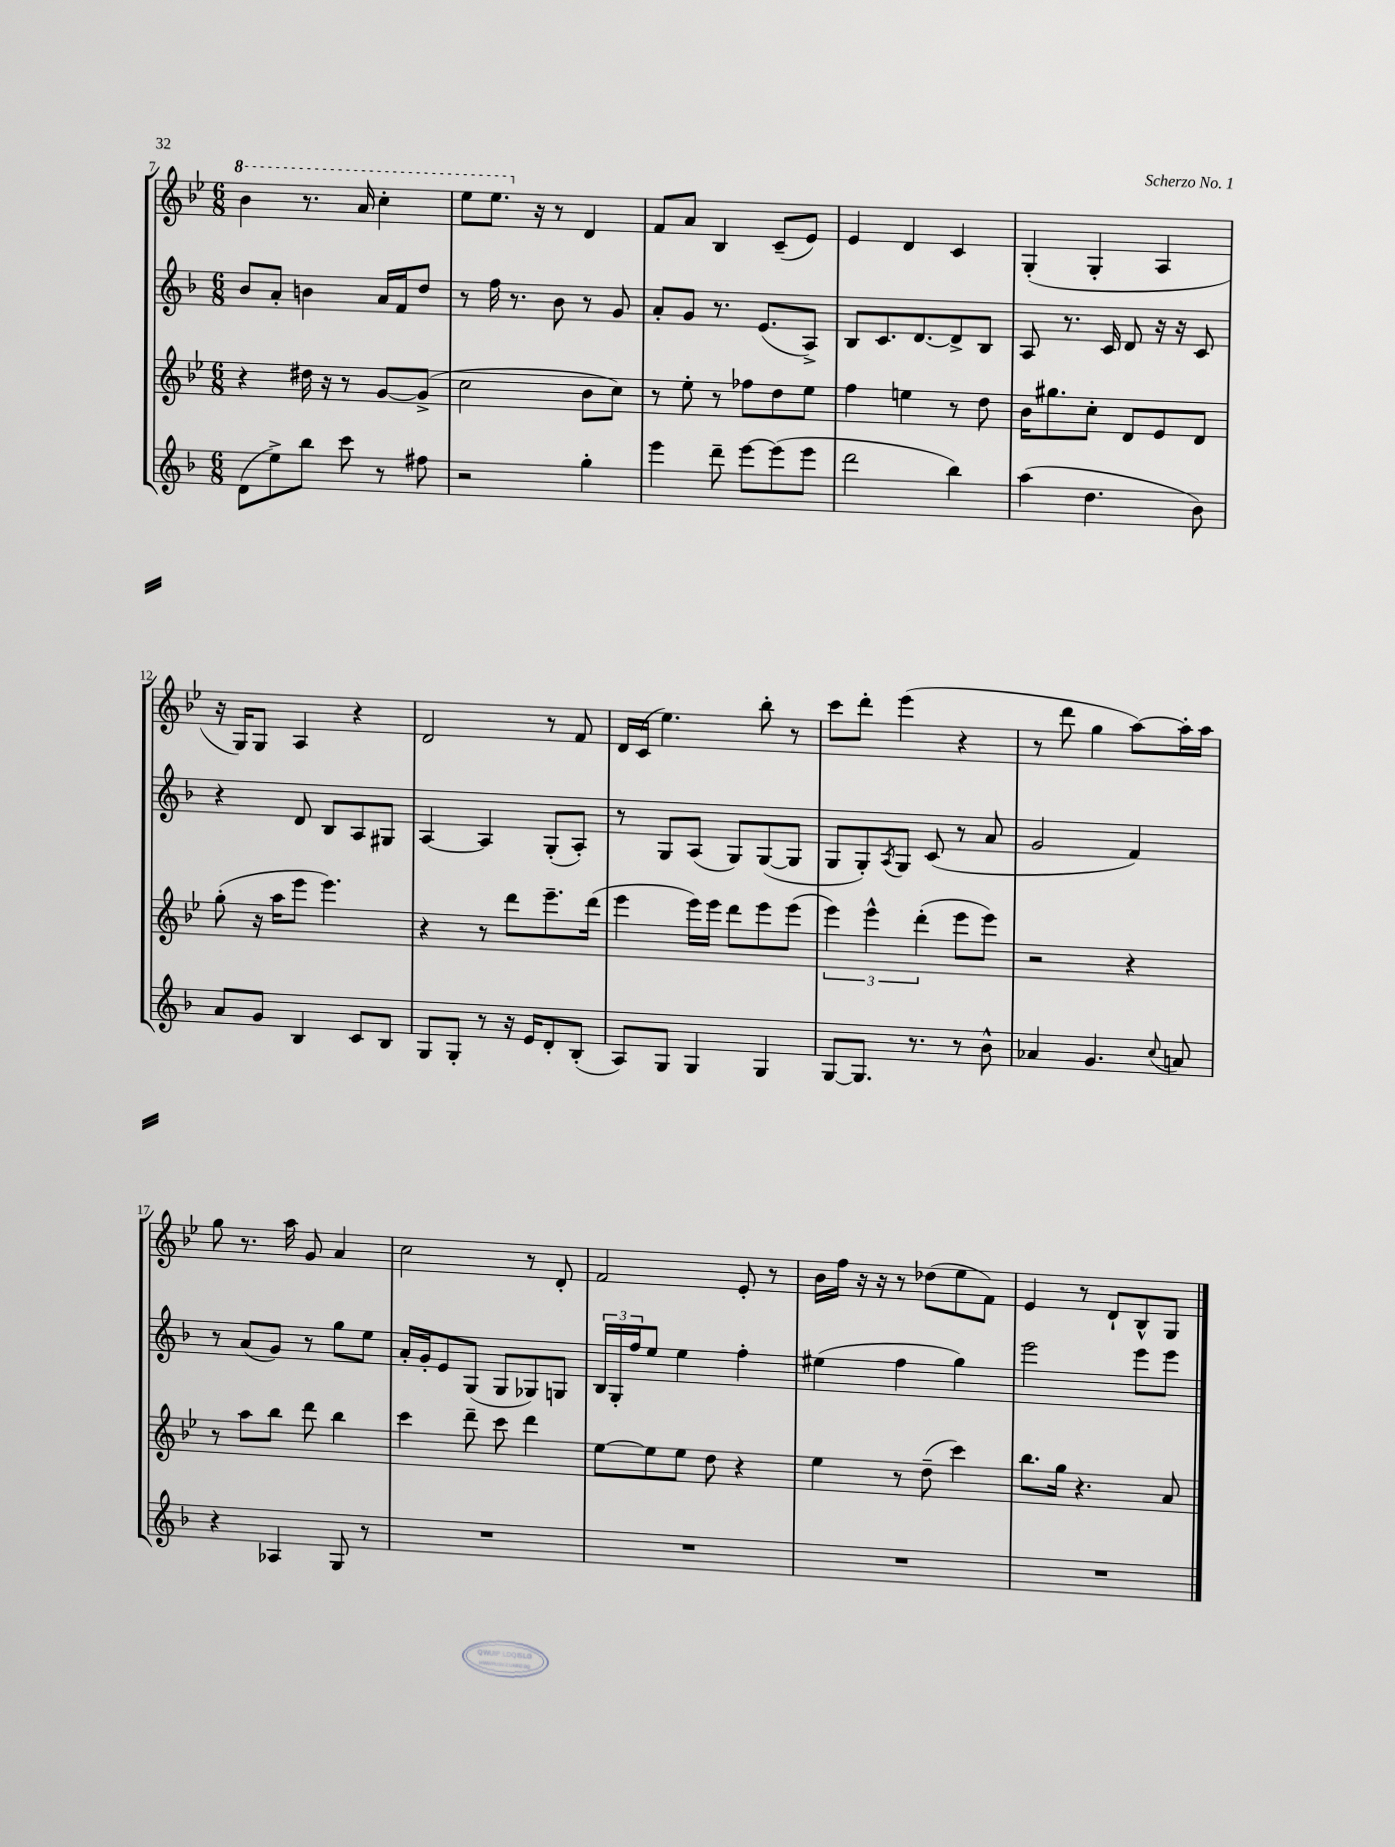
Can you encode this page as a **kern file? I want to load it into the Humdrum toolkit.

**kern	**kern	**kern	**kern
*staff4	*staff3	*staff2	*staff1
*clefG2	*clefG2	*clefG2	*clefG2
*k[b-]	*k[b-e-]	*k[b-]	*k[b-e-]
*M6/8	*M6/8	*M6/8	*M6/8
(8d\L	4r	8b-/L	4bb-\
8ee^\)	.	8a'/J	.
8bb-\J	16dd#\	4b\	8.r
.	16r	.	.
8ccc\	8r	.	.
.	.	.	16aa/
8r	[8g/L	16a/LL	4ccc'\
.	.	16f/J	.
8ff#\	(8g^/]J	8dd/J	.
=	=	=	=
2r	2cc\	8r	8eee-\L
.	.	16ff\	8.eee-\J
.	.	8.r	.
.	.	.	16r
.	.	8b-\	8r
4gg'\	8b-\L	8r	4d/
.	8cc\J)	8g/	.
=	=	=	=
4eee\	8r	8a'/L	8f/L
.	8ee-'\	8g/J	8a/J
8ddd~\	8r	8.r	4B-/
[8eee\L	8ff-\L	.	.
.	.	(8.e/L	.
(8eee\]	8dd\	.	(8c~/L
8eee\J	8ee-\J	8A^/J)	8e-/J)
=	=	=	=
2ddd\	4ff\	8B-/L	4e-/
.	.	8.c/	.
.	4ee\	.	4d/
.	.	[8.d/	.
4bb-\)	8r	8d^/]	4c/
.	8dd\	8B-/J	.
=	=	=	=
(4aa\	16b-\LK	8A/	(4G'/
.	8.gg#\	.	.
.	.	8.r	.
4.dd\	8cc'\J	.	4G'/
.	.	16c/	.
.	8d/L	8d/	.
.	8e-/	16r	4A/
.	.	16r	.
8b-\)	8d/J	8c/	.
=	=	=	=
8a/L	(8gg'\	4r	16r
.	.	.	16G/LK)
8g/J	16r	.	8G/J
.	16aa\LK	.	.
4B-/	8eee-\J	8d/	4A/
.	4.eee-\)	8B-/L	.
8c/L	.	8A/	4r
8B-/J	.	8G#/J	.
=	=	=	=
8G/L	4r	[4A/	2d/
8G'/J	.	.	.
8r	8r	4A/]	.
16r	8ddd\L	.	.
16e/LK	.	.	.
8d'/	8.eee-~\	(8G'/L	8r
(8B-'/J	.	8A'/J)	8f/
.	(16ddd\Jk	.	.
=	=	=	=
8A/L)	4eee-\	8r	16d/LL
.	.	.	(16c/JJ
8G/J	.	8G/L	4.ee-\)
4G/	16eee-\LL)	(8A/J	.
.	16eee-\JJ	.	.
.	8ddd\L	8G/L)	.
4G/	8eee-\	([8G/	8bb-'\
.	(8eee-\J	8G/]J	8r
=	=	=	=
[8G/L	6eee-\)	8G/L	8ccc\L
8.G/]J	.	8G'/)	8ddd'\J
.	6eee-^^\	.	.
.	.	8qA/	.
.	.	8G/J	(4eee-\
8.r	.	.	.
.	(6ddd'\	.	.
.	.	(8c/	.
8r	8eee-\L	8r	4r
8b-^^\	8eee-\J)	8a/	.
=	=	=	=
4a-/	2r	2g/	8r
.	.	.	8ddd\
4.g/	.	.	4gg\
.	4r	4f/)	[8aa\L)
8qqcc/	.	.	.
8a/	.	.	16aa'\]L
.	.	.	16aa\JJ
=	=	=	=
4r	8r	8r	8gg\
.	8aa\L	(8a/L	8.r
4A-/	8bb-\J	8g/J)	.
.	.	.	16aa\
.	8ddd\	8r	8g/
8G/	4bb-\	8gg\L	4a/
8r	.	8ee\J	.
=	=	=	=
2.r	4ccc\	16a'/LL	2cc\
.	.	16g'/J	.
.	.	8e/	.
.	8ddd~\	(8G/J	.
.	8ccc\	8G/L	.
.	4ddd\	8G-/)	8r
.	.	8G/J	8d'/
=	=	=	=
2.r	[8ee-\L	24B-/LL	2f/
.	.	24G'/	.
.	.	24ff/J	.
.	8ee-\]	8ee/J	.
.	8ee-\J	4ee\	.
.	8dd\	.	.
.	4r	4ff'\	8e-'/
.	.	.	8r
=	=	=	=
2.r	4ee-\	(4ee#\	16b-\LL
.	.	.	16ff\JJ
.	.	.	16r
.	.	.	16r
.	8r	4ff\	8r
.	(8dd~\	.	(8dd-\L
.	4ccc\)	4gg\)	8ee-\
.	.	.	8f\J)
=	=	=	=
2.r	8.bb-\L	2eee\	4e-/
.	16gg\Jk	.	.
.	4.r	.	8r
.	.	.	8d`/L
.	.	8eee\L	8B-^^/
.	8a/	8eee\J	8G/J
==	==	==	==
*-	*-	*-	*-
